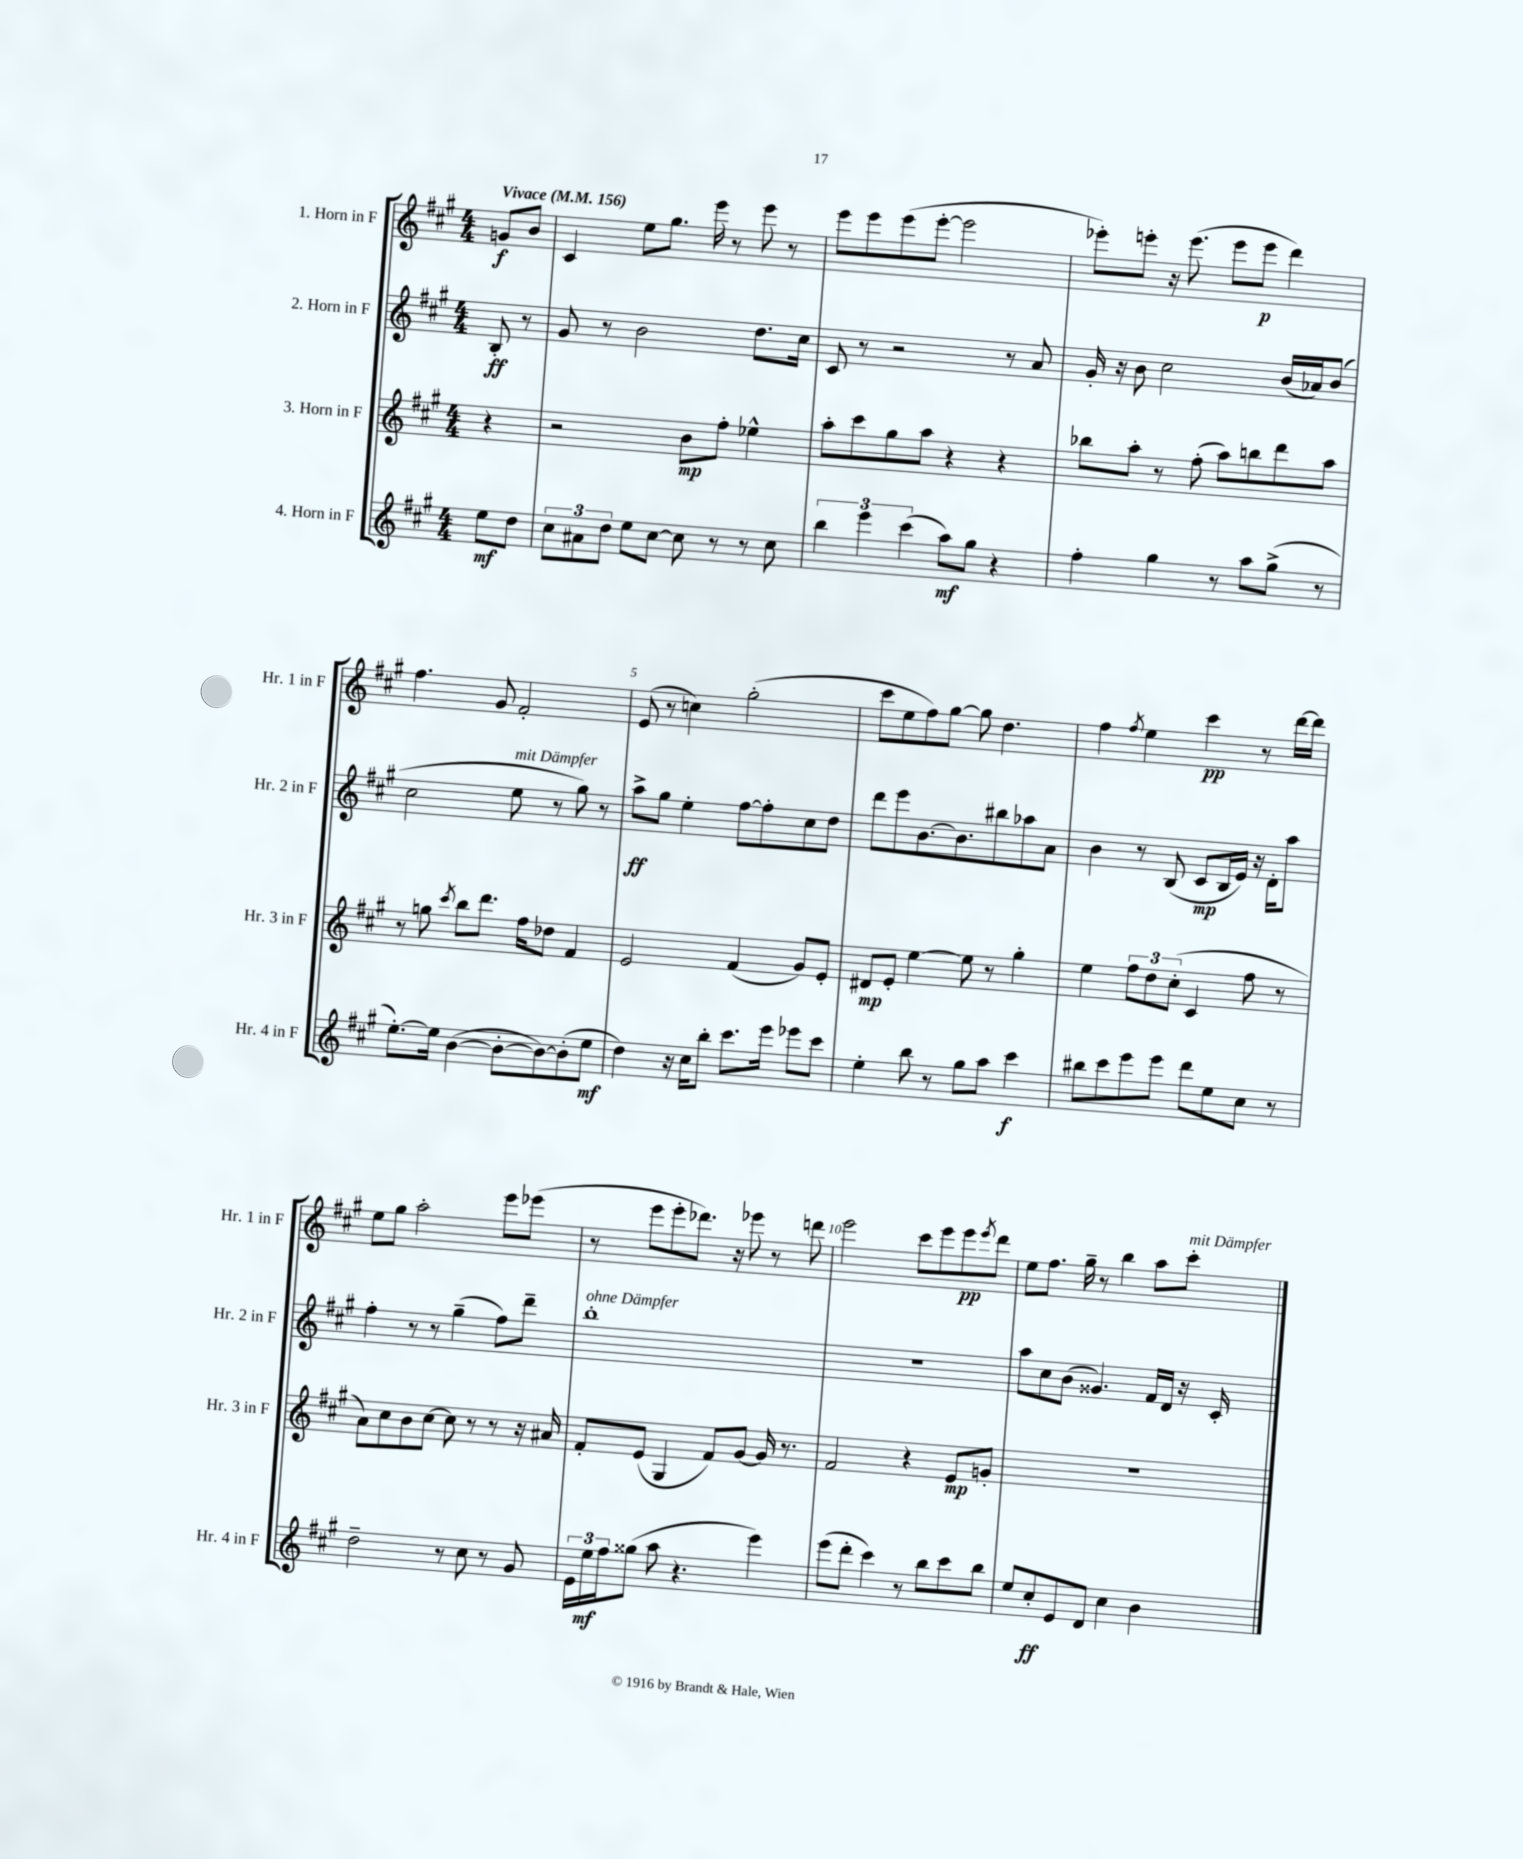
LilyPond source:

<<
\new StaffGroup <<
\new Staff = "s0" \with { instrumentName = "1. Horn in F" shortInstrumentName = "Hr. 1 in F" } {
    \clef treble \key a \major \numericTimeSignature \time 4/4 \partial 4 \tempo "Vivace" 4 = 156
    g'8\f b'8 |
    cis'4 e''8 gis''8. e'''16 r8 e'''8 r8 |
    e'''8 e'''8 e'''8( e'''8~-. e'''2 |
    ees'''8-.) e'''8-. r16 e'''8.( e'''8 e'''8\p d'''4) |
    fis''4. gis'8 fis'2-. |
    e'8( r8 c''4) gis''2-.( |
    cis'''8 e''8 fis''8) gis''8~ gis''8 d''4. |
    fis''4 \acciaccatura { fis''8 } e''4 cis'''4\pp r8 d'''16~ d'''16 |
    e''8 gis''8 a''2-. e'''8 ees'''8( |
    r8 e'''8 e'''8-. des'''8.) r16 ees'''8 r8 d'''8 |
    e'''2 cis'''8 e'''8 e'''8\pp \acciaccatura { e'''8 } d'''8 |
    e''8 fis''8. gis''16-- r8 b''4 a''8 cis'''8-.^\markup { \italic "mit Dämpfer" } \bar "|." |
}
\new Staff = "s1" \with { instrumentName = "2. Horn in F" shortInstrumentName = "Hr. 2 in F" } {
    \clef treble \key a \major \numericTimeSignature \time 4/4 \partial 4
    b8-.\ff r8 |
    gis'8 r8 b'2 d''8. cis''16 |
    cis'8 r8 r2 r8 a'8 |
    gis'16-. r16 b'8 cis''2 b'16( aes'16) b'8( |
    cis''2 e''8^\markup { \italic "mit Dämpfer" } r8 gis''8) r8 |
    a''8->\ff gis''8 e''4-. fis''8~ fis''8-. cis''8 d''8 |
    d'''8 e'''8 b'8.~ b'8. bis''8 aes''8 a'8 |
    b'4 r8 b8( cis'8\mp b16 e'16) r16 d'16-. a''8 |
    fis''4-. r8 r8 gis''4--( fis''8) d'''8-- |
    b''1-.^\markup { \italic "ohne Dämpfer" } |
    R1 |
    a''8 cis''8 b'8( gisis'4.) fis'16 d'16 r16 cis'16-. \bar "|." |
}
\new Staff = "s2" \with { instrumentName = "3. Horn in F" shortInstrumentName = "Hr. 3 in F" } {
    \clef treble \key a \major \numericTimeSignature \time 4/4 \partial 4
    r4 |
    r2 b'8\mp fis''8-. ees''4-^ |
    a''8-. cis'''8 gis''8 a''8 r4 r4 |
    bes''8 a''8-. r8 fis''8-.( a''8) b''8 d'''8 a''8 |
    r8 g''8 \acciaccatura { cis'''8 } b''8 d'''8. fis''16 des''8 fis'4 |
    e'2 fis'4( gis'8) e'8-. |
    dis'8\mp e'8-. e''4~ e''8 r8 gis''4-. |
    e''4 \tuplet 3/2 { fis''8 d''8 cis''8-.( } cis'4 fis''8 r8 |
    a'8) cis''8 b'8 cis''8~ cis''8 r8 r8 r16 ais'16 |
    fis'8-. e'8( gis4 fis'8) gis'8~ gis'16 r8. |
    fis'2 r4 e'8\mp g'8-. |
    R1 \bar "|." |
}
\new Staff = "s3" \with { instrumentName = "4. Horn in F" shortInstrumentName = "Hr. 4 in F" } {
    \clef treble \key a \major \numericTimeSignature \time 4/4 \partial 4
    e''8\mf d''8 |
    \tuplet 3/2 { cis''8 ais'8 d''8 } e''8 cis''8~ cis''8 r8 r8 cis''8 |
    \tuplet 3/2 { b''4 e'''4 cis'''4( } a''8\mf) gis''8 r4 |
    fis''4-. gis''4 r8 a''8 gis''8->( r8 |
    e''8.~-.) e''16 b'4~( b'8~-. b'8~) b'8-.( e''8\mf |
    d''4) r16 cis''16 b''8-. cis'''8. e'''16 ees'''8 cis'''8 |
    e''4-. b''8 r8 gis''8 a''8 cis'''4\f |
    bis''8 cis'''8 e'''8 e'''8 d'''8 e''8 cis''8 r8 |
    d''2-- r8 cis''8 r8 gis'8 |
    \tuplet 3/2 { e'16 e''16\mf fis''16 } gisis''8( a''8 r4. e'''4) |
    e'''8( d'''8-. cis'''4) r8 b''8 cis'''8 b''8 |
    e''8 cis''8-.\ff e'8 d'8 cis''4 b'4 \bar "|." |
}
>>
>>
\layout { \context { \Score \override BarNumber.break-visibility = ##(#f #t #t) barNumberVisibility = #(every-nth-bar-number-visible 5) } }
